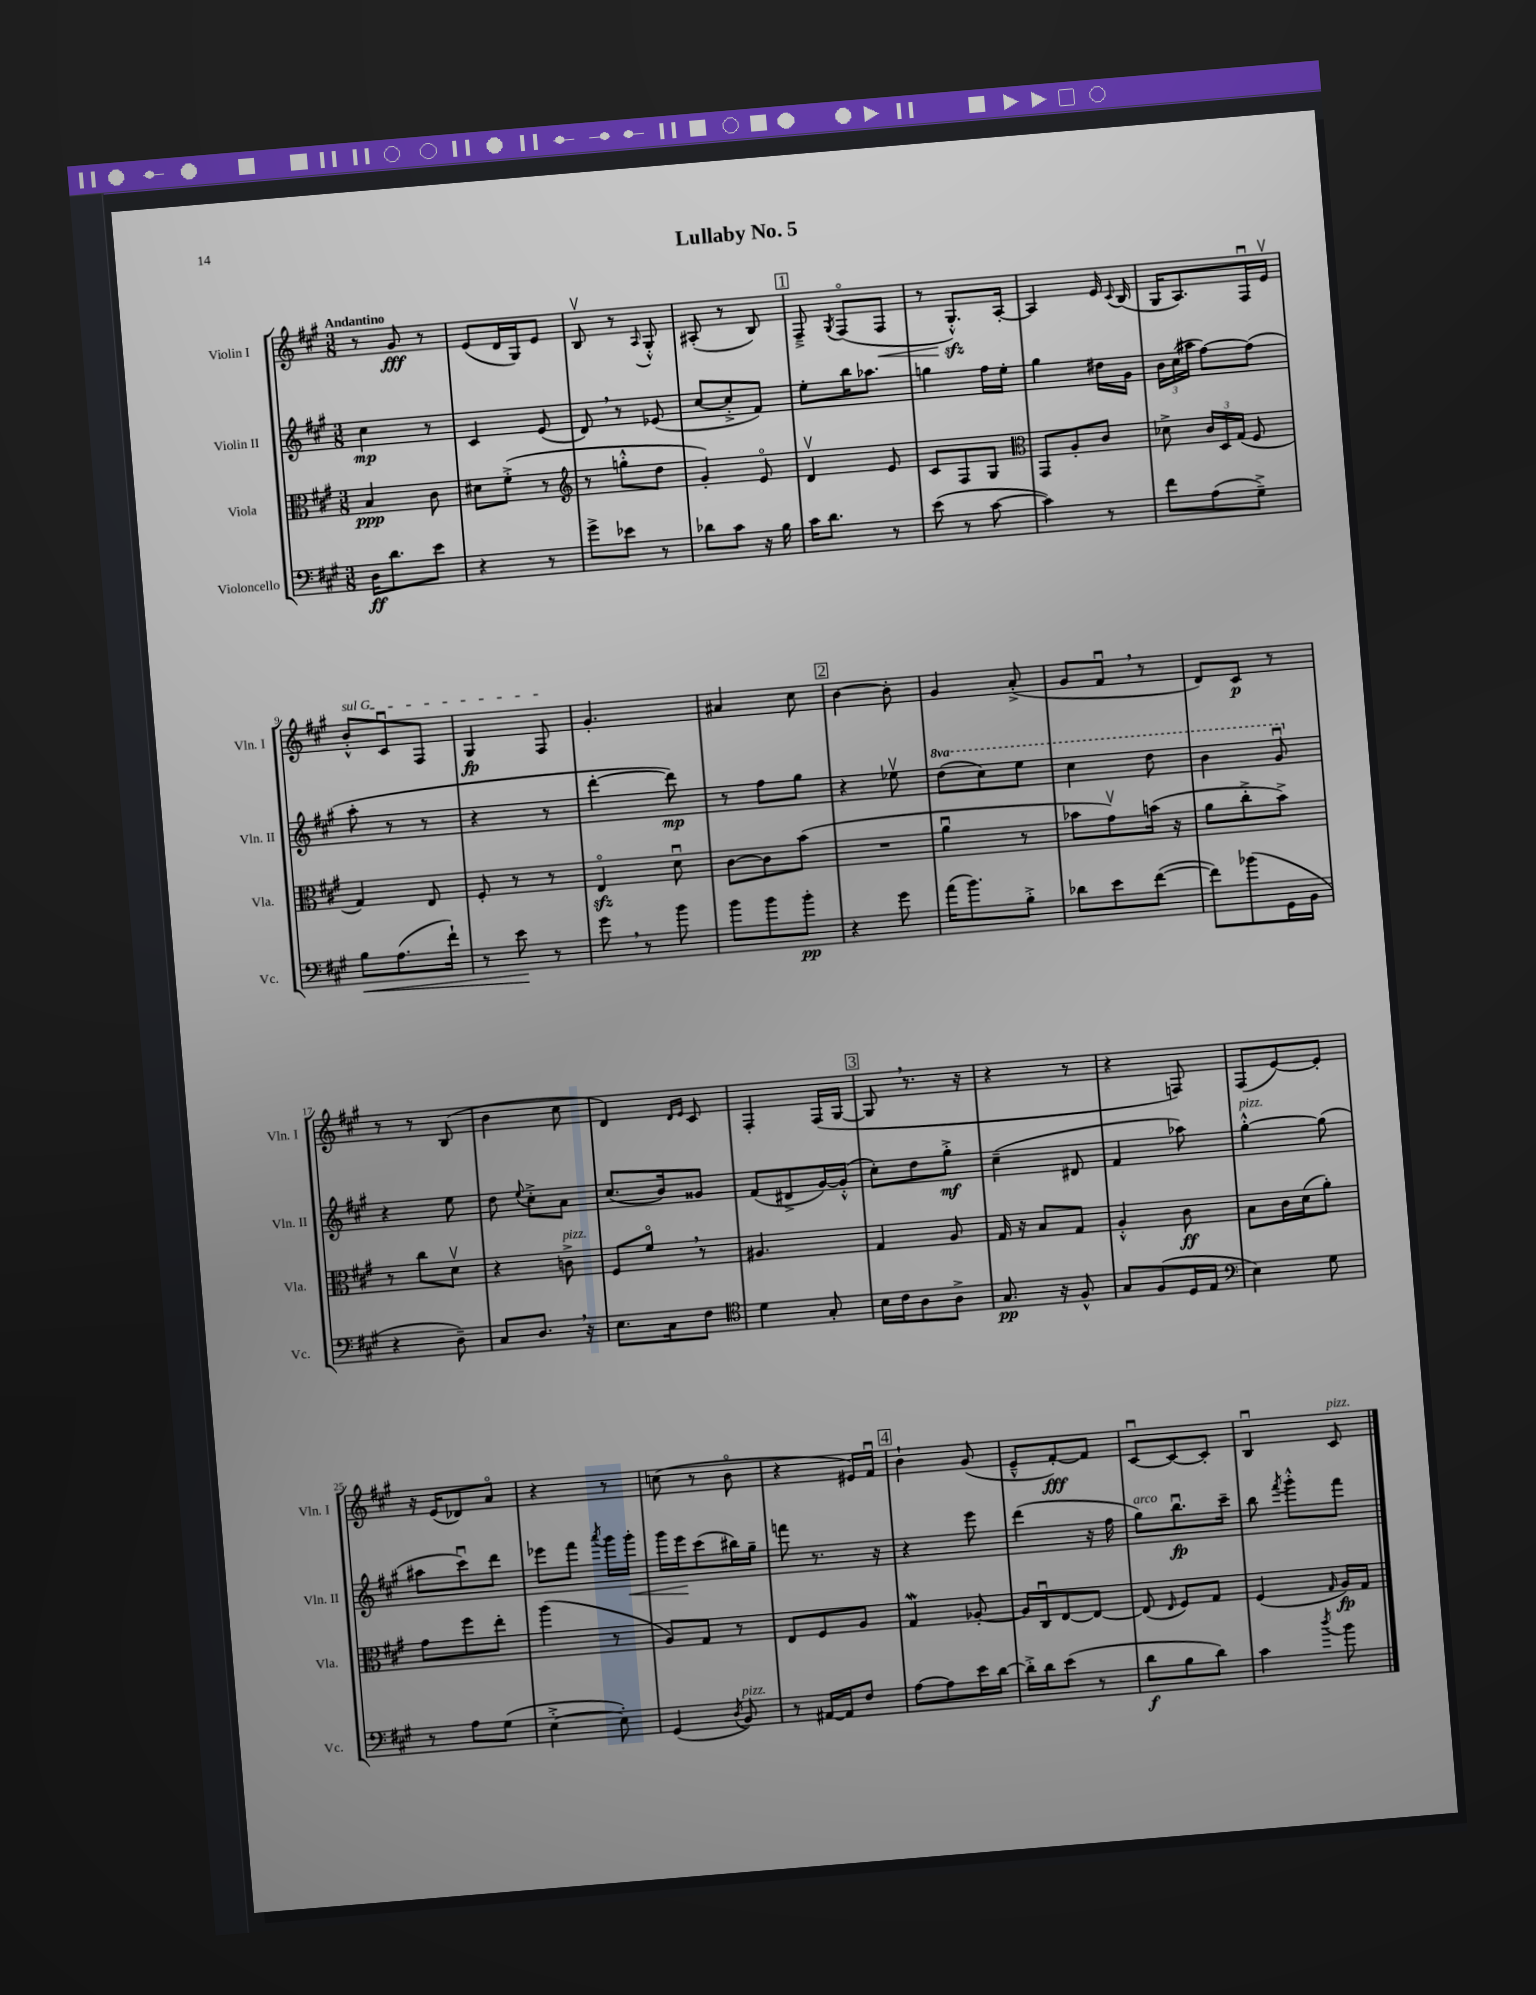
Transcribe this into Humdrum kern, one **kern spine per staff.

**kern	**kern	**kern	**kern
*staff4	*staff3	*staff2	*staff1
*clefF4	*clefC3	*clefG2	*clefG2
*k[f#c#g#]	*k[f#c#g#]	*k[f#c#g#]	*k[f#c#g#]
*M3/8	*M3/8	*M3/8	*M3/8
16D	4B	4cc#	8r
8.d	.	.	.
.	.	.	8g#
8e	8c#	8r	8r
=	=	=	=
4r	8d#	4c#	(8e
.	(8f#'^	.	16d
.	.	.	16G#)
8r	8r	(8e	8e
=	=	=	=
*	*clefG2	*	*
8g#^	8r	8d)	8Bv
8e-	8gg'^^	8r	8r
.	.	.	8qqA
8r	8dd	(8e-	8G#'^^
=	=	=	=
8d-	4g#')	[8cc#	(8A#'
8c#	.	8cc#'^]	8r
16r	8eo	8f#)	8B)
16B	.	.	.
=	=	=	=
16c#	4dv	8ee'	8F#~^
8.d	.	.	.
.	.	.	8qG#
.	.	16bb	(8F#o
.	.	8.aa-	.
8r	8e	.	8F#
=	=	=	=
(8e	8c#	4gg	8r
8r	8F#	.	8.G#'^^)
[8c#	8G#	16ff#	.
.	.	16ee'	[16A'
=	=	=	=
*	*clefC3	*	*
4c#])	8GG#	4gg#	4A]
.	8A'	.	.
8r	8c#	16dd#	16e
.	.	.	8qqc#
.	.	16g#	(16B
=	=	=	=
8f#	8d-^	24b	16G#
.	.	(24cc#	.
.	.	.	8.A)
.	.	24aa#	.
(8A	24c#	[8ff#)	.
.	24D	.	.
.	(24G#	.	.
8G#~^)	8F#	(8ff#]	16F#u
.	.	.	16ev
=	=	=	=
8B	4G#)	8aa'	8b'^^
(8.A	.	8r	8c#u
.	8E	8r	8F#
16f#`)	.	.	.
=	=	=	=
8r	8F#'	4r	4G#
8e	8r	.	.
8r	8r	8r	8F#
=	=	=	=
8g#	4Eo	[4ddd'	4.g#'
8r	.	.	.
8b	8du	8ddd])	.
=	=	=	=
8b	[8c#	8r	4a#
8b	8c#]	8ff#	.
8b'	(8b	8gg#	8cc#
=	=	=	=
4r	4.r	4r	[4b
8g#	.	8ee-v	8b']
=	=	=	=
(16a	4au	(8ddd	4g#
8.b)	.	.	.
.	.	8ccc#)	.
8B'^	8r	8eee	(8a'^
=	=	=	=
8d-	8b-	4ccc#	8g#
8e	8g#v)	.	8f#u
([8f#	(16b	8ddd	8r
.	16r	.	.
=	=	=	=
8f#])	8a	4bb	8d)
(8b-	8cc#'^	.	8c#
16GG#	8b^)	8gg#u	8r
16BB	.	.	.
=	=	=	=
4r	8r	4r	8r
.	8cc#	.	8r
8D~)	8dv	8ee	(8B
=	=	=	=
8C#	4r	8dd	4b
.	.	8qqee	.
8.D	.	8cc#'^	.
.	8c^	8a	8cc#
16r	.	.	.
=	=	=	=
8.E	8F#	(8.cc#	4d)
.	8f#o	.	.
16C#	.	16b)	.
.	.	.	16qqd
.	.	.	16qqe
8F#	8r	8g##	8c#
=	=	=	=
*clefC4	*	*	*
4d	4.A#	(8f#	4F#'
.	.	8d#^	.
8G#'	.	[16g#)	(16F#
.	.	(16g#'^^]	[16G#
=	=	=	=
16B	4G#	8cc#')	8G#]
16c#	.	.	.
8A	.	8dd	8.r
8A^	8A	8gg#'^	.
.	.	.	16r
=	=	=	=
8.G#	16G#	(4cc#~	4r
.	16r	.	.
.	8B	.	.
16r	.	.	.
8F#^^	8G#	8d#	8r
=	=	=	=
8G#	4A'^^	4f#	4r
(8F#	.	.	.
16D	8c#	8aa-)	8F)
16E	.	.	.
=	=	=	=
*clefF4	*	*	*
4E)	8B	[4gg#'^^	(8F#
.	16c#	.	[8e)
.	(16d	.	.
8G#	8a')	(8gg#]	8e']
=	=	=	=
8r	8g#	8aa#	16r
.	.	.	(16e
8A	8ff#	8ccc#u)	8d-)
(8G#	8ee'	8ddd	8ao
=	=	=	=
[4E'^	(4aa	8eee-	4r
.	.	8fff#	.
.	.	8qaaa	.
8E'])	8r	16ggg#	8r
.	.	16ggg#'	.
=	=	=	=
(4GG#	8A)	16ggg#	(8cc
.	.	16eee	.
.	8G#	(8ccc#	8r
8qD	.	.	.
8BB)	8r	16bb#)	8bo
.	.	16gg#~	.
=	=	=	=
8r	8E	8fff	4r
[16AA#	8F#	8.r	.
16AA#]	.	.	.
8F#	8A	.	16e#)
.	.	16r	16f#u
=	=	=	=
[8A	4G#	4r	4b`
8A]	.	.	.
16e	[8A-'	8eee	(8g#
[16d	.	.	.
=	=	=	=
16d'^]	16A-]	(4ddd	8e~^^
16d	16C#u	.	.
(8e	[8E	.	[8f#')
8r	8E_	16r	8f#]
.	.	16ff#	.
=	=	=	=
8d	(8E]	8gg#)	[8c#u
.	16qqE	.	.
8B	8F#)	8.bbu	8c#_
8d)	8G#	.	8c#']
.	.	16ccc#~	.
=	=	=	=
4c#	(4F#	8bb	4Bu
.	.	8qfff#	.
.	.	8ggg#'^^	.
8qdd	16qqG#	.	.
8b	16A)	8fff#	8c#
.	16G#	.	.
==	==	==	==
*-	*-	*-	*-
